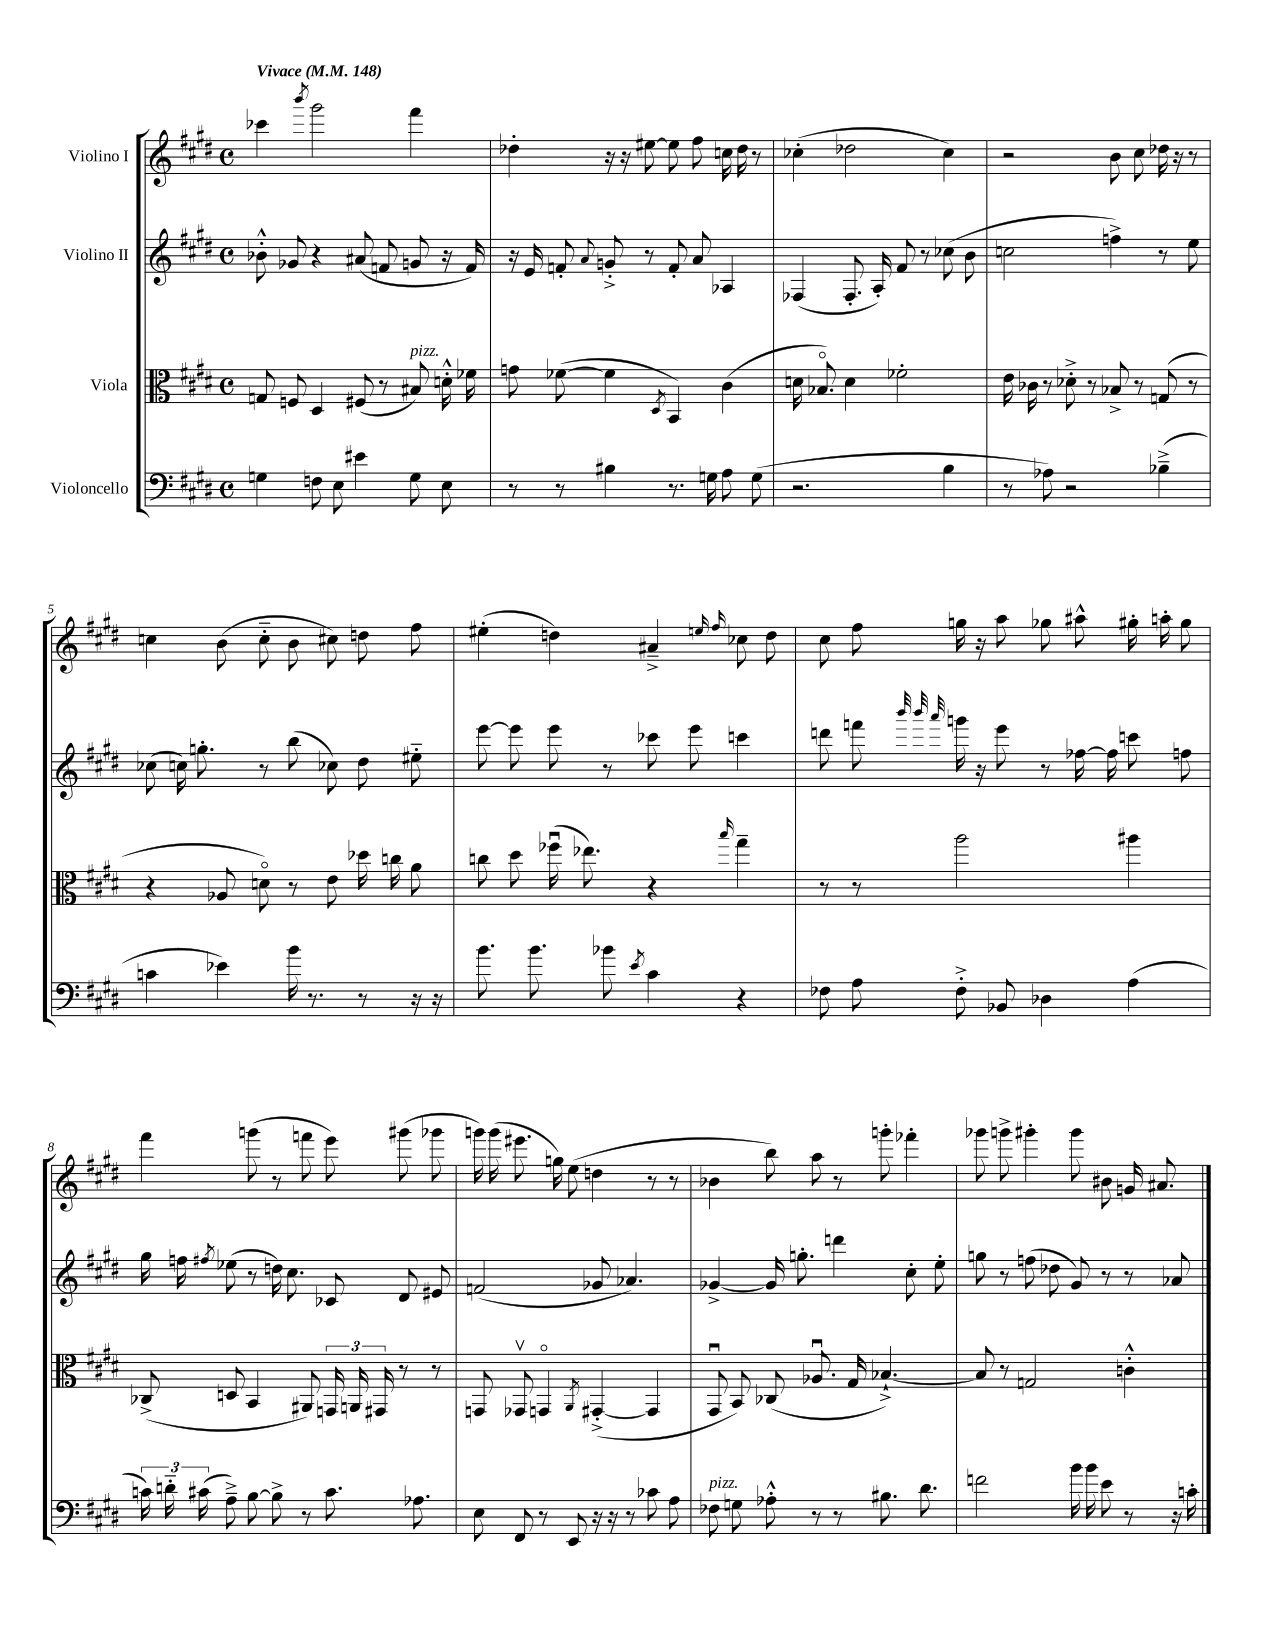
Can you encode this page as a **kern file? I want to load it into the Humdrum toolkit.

**kern	**kern	**kern	**kern
*part4	*part3	*part2	*part1
*staff4	*staff3	*staff2	*staff1
*I"Violoncello	*I"Viola	*I"Violino II	*I"Violino I
*clefF4	*clefC3	*clefG2	*clefG2
*k[f#c#g#d#]	*k[f#c#g#d#]	*k[f#c#g#d#]	*k[f#c#g#d#]
*M4/4	*M4/4	*M4/4	*M4/4
*met(c)	*met(c)	*met(c)	*met(c)
*MM148	*MM148	*MM148	*MM148
=1	=1	=1	=1
!	!	!	!LO:TX:a:B:t=Vivace
4Gn\	8Gn/	8b-X'^^\	4ccc-X\
.	8Fn/	8g-X/	.
.	.	.	8qbbb/
8Fn\	4D#/	4r	2ggg#\
8E\	.	.	.
4e#X\	(8F#X/	(8a#X/	.
.	8r	8fn/	.
!	!LO:TX:a:i:t=pizz.	!	!
8G\	8B#X/)	8gn/	4fff#\
8E\	16dn'^^\	16r	.
.	16f-X\	16f/)	.
=2	=2	=2	=2
8r	8gn\	16r	4dd-X'\
.	.	16e/	.
8r	([8f-X\	8fn'/	.
.	.	8qqa/	.
4B#X\	4f-\]	8gn'^/	16r
.	.	.	16r
.	.	8r	[8ee#X\
.	8qD#/	.	.
8.r	4BB/)	8f'/	8ee#\]
.	.	8a/	8ff#\
16Gn\	.	.	.
8A\	(4c#\	4A-X/	16ccn\
.	.	.	16dd-\
(8G\	.	.	8r
=3	=3	=3	=3
2.r	16dn\	(4F-X/	(4cc-X'\
.	8.B-X/)	.	.
.	4d\	8.F-'/	2dd-X\
.	.	16A'/)	.
.	2f-X'\	8f#/	.
.	.	8r	.
4B\	.	(8cc-X\	4cc-\)
.	.	8b\	.
=4	=4	=4	=4
8r	16e\	2ccn\	2r
.	16c-X\	.	.
8A-X\)	8r	.	.
2r	8d-X'^\	.	.
.	8r	.	.
.	8B-X^/	4ffn^\)	8b\
.	8r	.	8cc#\
(4B-X~^\	(8Gn/	8r	16dd-X\
.	.	.	16r
.	8r	8ee\	8r
!!LO:LB:g=z
=5	=5	=5	=5
4cn\	4r	(8cc-X\	4ccn\
.	.	16ccn\)	.
.	.	8.ggn'\	.
4e-X\)	8A-X/	.	(8b\
.	8dn\)	8r	8cc\
16b\	8r	(8bb\	8b\
8.r	.	.	.
.	8e\	8cc-X\)	8cc#X\)
8r	16dd-X\	8dd#\	8ddn\
.	16ccn\	.	.
16r	8a\	8ee#X\	8ff#\
16r	.	.	.
=6	=6	=6	=6
8.b\	8ccn\	[8eee\	(4ee#X'\
.	8dd#\	8eee\]	.
8.b\	.	.	.
.	(16ff-Xu\	8eee\	4ddn\)
.	8.ee-X\)	.	.
8b-X\	.	8r	.
8qe/	.	.	.
4c#\	4r	8ccc-X\	4a#X~^/
.	.	8eee\	.
.	.	.	16qqeen/
.	16qqbb/	.	16qqff#/
4r	4gg#~\	4cccn\	8cc-X\
.	.	.	8dd\
=7	=7	=7	=7
8F-X\	8r	8dddn\	8cc#\
8A\	8r	8fffn\	8ff#\
.	.	32qqbbb/	.
.	.	32qqbbb/	.
.	.	32qqaaa/	.
8F-'^\	2aa\	16gggn\	16ggn\
.	.	16r	16r
8BB-X/	.	8eee\	8aa\
4D-X\	.	8r	8gg-X\
.	.	[16ff-X\	8aa#X^^\
.	.	16ff-\]	.
(4A\	4aa#X\	8cccn\	16gg#X'\
.	.	.	16aan'\
.	.	8ffn\	8gg#\
!!LO:LB:g=z
=8	=8	=8	=8
24cn\)	(8C-X^/	16gg#\	4fff#\
24dn\	.	.	.
.	.	16ffn\	.
(24c#X\	.	.	.
.	.	8qff#X/	.
8A~^\)	8Dn/	(8ee-X\	.
[8B\	4BB/	8r	(8gggn\
8B^\]	.	16ddn\)	8r
.	.	8.cc#\	.
8r	8AA#X/)	.	8fffn\
8.c#\	24GGn/	8c-X/	8eee\)
.	24AAn/	.	.
.	24GG#X/	.	.
.	8r	8d#/	(8ggg#X\
8.A-X\	.	.	.
.	8r	8e#X/	8ggg-X\
=9	=9	=9	=9
8E\	8GGn/	(2fn/	16gggn\)
.	.	.	(16ggg\
8FF#/	8GG-Xv/	.	8.eee#X\
8r	4GGn/	.	.
.	.	.	16ggn\)
8EE/	.	.	(8ee\
.	8qAA/	.	.
16r	([4GG#X'^/	8g-X/	4ddn\
16r	.	.	.
8r	.	4.a-X/)	.
8c-X\	4GG#/]	.	8r
8A\	.	.	8r
=10	=10	=10	=10
!LO:TX:a:i:t=pizz.	!	!	!
8F-X\	8GG#u/	[4g-X^/	4b-X\
8Gn\	8BB/)	.	.
8A-X'^^\	(8C-X/	16g-/]	8bb\)
.	.	8.ggn'\	.
8r	8.A-Xu/	.	8aa\
8r	.	4dddn\	8r
.	16G#/	.	.
8.B#X\	[4.B-X`^/)	.	8gggn'\
.	.	8cc#'\	4fff-X'\
8.d#\	.	.	.
.	.	8ee'\	.
=11	=11	=11	=11
2fn\	8B-/]	8ggn\	8ggg-X\
.	8r	8r	8gggn^\
.	2Gn/	(8ffn\	4ggg#X'\
.	.	8dd-X\	.
16b\	.	8g#/)	8ggg#\
16b\	.	.	.
8e\	.	8r	8b#X\
8r	4cn'^^\	8r	16gn/
.	.	.	8.a#X/
16r	.	8a-X/	.
16cn'\	.	.	.
==	==	==	==
*-	*-	*-	*-
